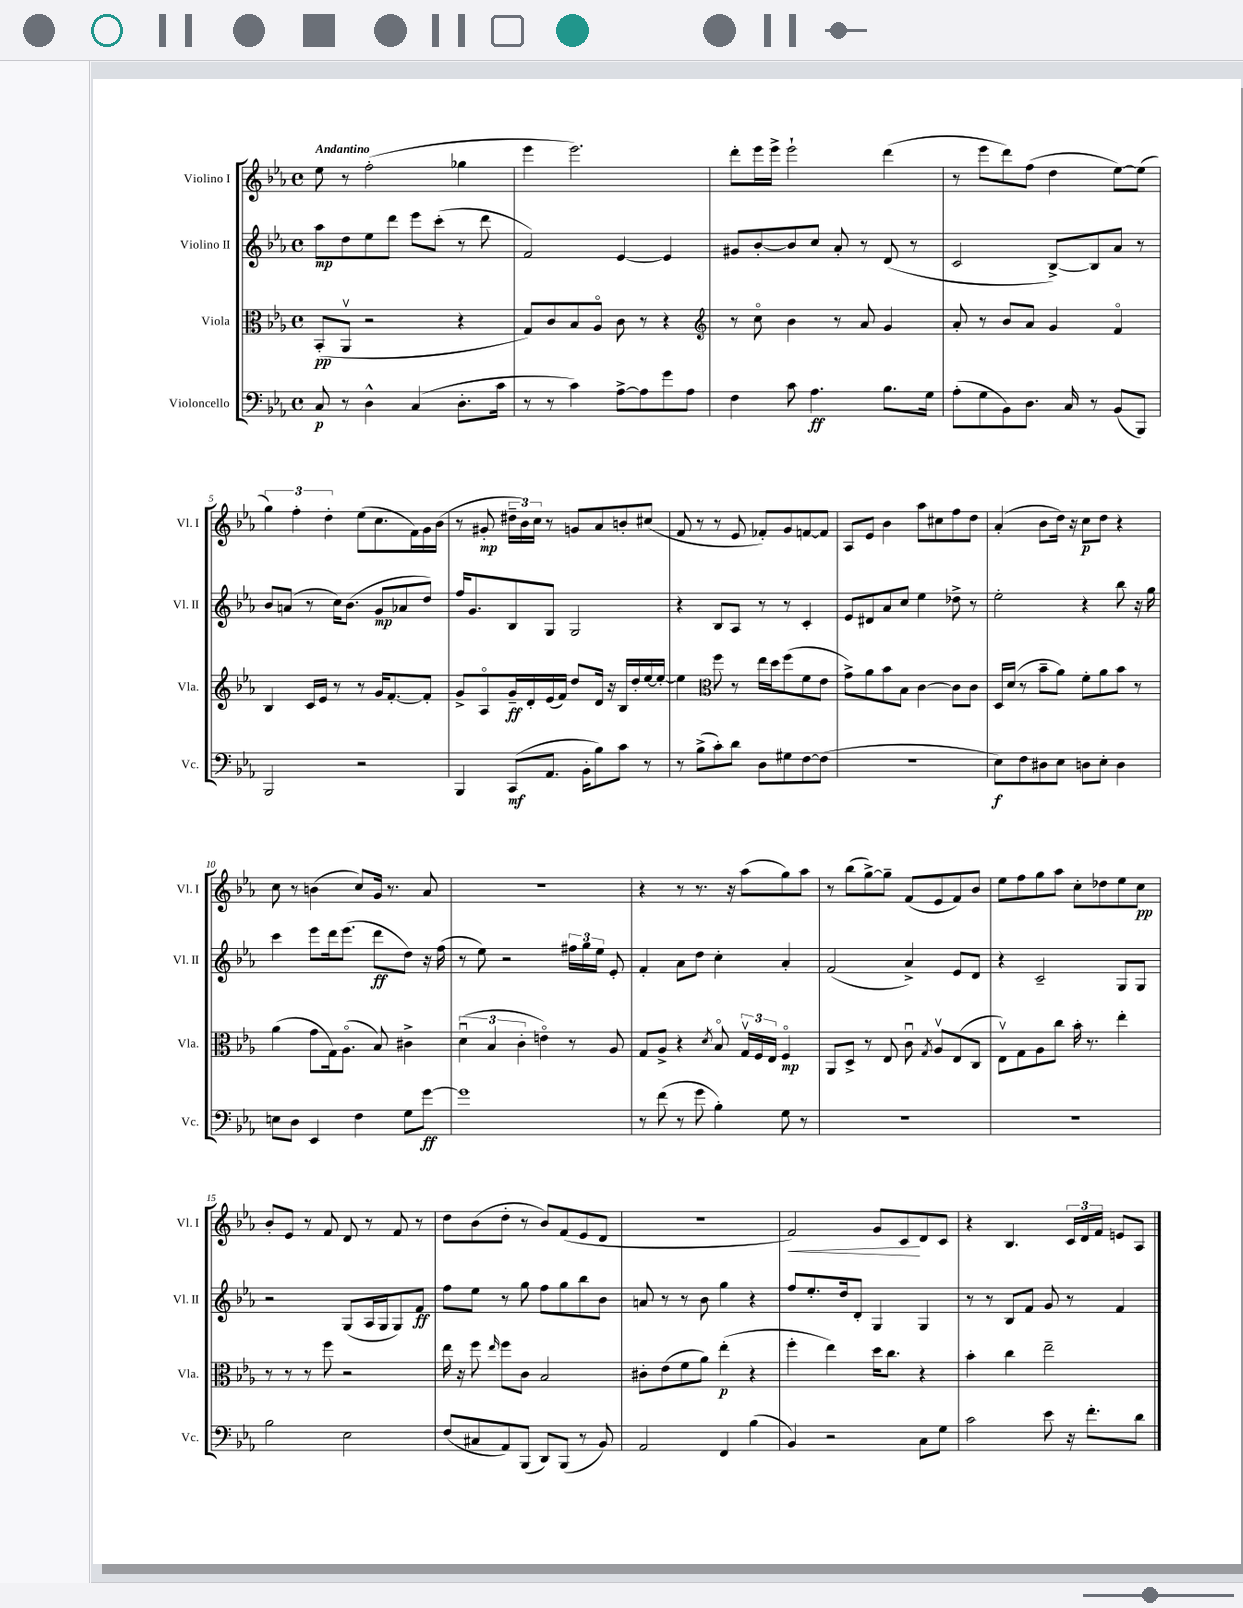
<<
\new StaffGroup <<
\new Staff = "s0" \with { instrumentName = "Violino I" shortInstrumentName = "Vl. I" } {
    \clef treble \key ees \major \defaultTimeSignature \time 4/4 \tempo "Andantino"
    \autoBeamOff ees''8 r8 f''2-.( ges''4 |
    ees'''4 ees'''2.) |
    d'''8[-. ees'''16 ees'''16]-> ees'''2-! d'''4( |
    r8 ees'''8[ d'''8) f''8]( d''4 ees''8[~) ees''8]( |
    \tuplet 3/2 { g''4) f''4-. d''4-. } ees''8[( c''8. f'16) g'16 bes'16]( |
    r8 gis'8-.\mp \tuplet 3/2 { dis''16[-- bes'16) c''16] } r8 g'8[ aes'8 b'8-. cis''8]( |
    f'8 r8 r8 ees'8 fes'8[-.) g'8 f'8~ f'8] |
    aes8[ ees'8] bes'4 aes''8[ cis''8 f''8 d''8] |
    aes'4-.( bes'8[ d''16]) r16 c''8[\p d''8] r4 |
    c''8 r8 b'4( c''8[) g'16] r8. aes'8 |
    r1 |
    r4 r8 r8. r16 aes''8[( g''8) aes''8] |
    r8 bes''8[( g''8~->) g''8]-- f'8[( ees'8 f'8) bes'8] |
    ees''8[ f''8 g''8 aes''8] c''8[-. des''8 ees''8 c''8]\pp |
    bes'8[-. ees'8] r8 f'8 d'8 r8 f'8 r8 |
    d''8[ bes'8( d''8]-. r8 bes'8[) f'8( ees'8 d'8] |
    R1 |
    f'2\<) g'8[ c'8\! d'8 c'8] |
    r4 bes4. \tuplet 3/2 { c'16[ d'16 f'16] } e'8[ aes8] \bar "|." |
}
\new Staff = "s1" \with { instrumentName = "Violino II" shortInstrumentName = "Vl. II" } {
    \clef treble \key ees \major \defaultTimeSignature \time 4/4
    \autoBeamOff aes''8[\mp d''8 ees''8 d'''8] ees'''8[ c'''8]-.( r8 d'''8 |
    f'2) ees'4~ ees'4 |
    gis'8[ bes'8~-. bes'8 c''8] aes'8-. r8 d'8( r8 |
    c'2 bes8[~->) bes8 aes'8] r8 |
    bes'8[ a'8]( r8 c''16[) bes'8.]( g'8[\mp aes'8 d''8]) |
    f''16[ g'8. bes8 g8] g2 |
    r4 bes8[ aes8] r8 r8 c'4-. |
    ees'8[ dis'8 aes'8 c''8] ees''4 des''8-> r8 |
    ees''2-. r4 bes''8 r16 g''16 |
    c'''4 ees'''8[ d'''16 ees'''8.]( d'''8[\ff d''8]) r16 f''16( |
    r8 ees''8) r2 \tuplet 3/2 { fis''16[ g''16 ees''16] } ees'8-. |
    f'4-. aes'8[ d''8] c''4-. aes'4-. |
    f'2( aes'4->) ees'8[ d'8] |
    r4 c'2-- g8[ g8] |
    r2 g8[( aes16 g16 g8) f'8]\ff |
    f''8[ ees''8] r8 g''8 f''8[ g''8 bes''8 bes'8] |
    a'8 r8 r8 bes'8 g''4 r4 |
    f''8[ ees''8.-. d''16 d'8]-. g4 g4 |
    r8 r8 bes8[ f'8] g'8 r8 f'4 \bar "|." |
}
\new Staff = "s2" \with { instrumentName = "Viola" shortInstrumentName = "Vla." } {
    \clef alto \key ees \major \defaultTimeSignature \time 4/4
    \autoBeamOff bes,8[-.\pp( aes,8]\upbow r2 r4 |
    g8[) c'8 bes8 aes8]\flageolet c'8 r8 r4 |
    \clef treble r8 c''8\flageolet bes'4 r8 aes'8 g'4 |
    aes'8-. r8 bes'8[ aes'8] g'4 f'4\flageolet |
    bes4 c'16[ ees'16] r8 r8 g'16[ f'8.~-. f'8]-. |
    g'8[-> aes8\flageolet g'16--\ff d'16-. ees'16( f'16]) d''8[ d'16] r16 bes16[ d''16-. ees''16~ ees''16]~-. |
    ees''4 \clef alto f''8 r8 ees''16[ d''16 f''8( f'8 ees'8] |
    g'8[->) aes'8 bes'8 bes8] c'4~ c'8[ c'8] |
    d16[ d'16]( r8 bes'8[-- aes'8]) f'8[-. aes'8 bes'8] r8 |
    aes'4( g'8[ g16) aes8.]\flageolet( bes8) cis'4-> |
    \tuplet 3/2 { d'4\downbow( bes4 c'4-. } e'4\flageolet) r8 aes8 |
    g8[ aes8]-> r4 \acciaccatura { d'8 } bes8\flageolet \tuplet 3/2 { g16[\upbow f16 ees16] } f4\flageolet\mp |
    aes,8[ d8]-> r8 ees8 c'8\downbow \acciaccatura { g8 } aes8[\upbow ees8( c8] |
    ees8[\upbow) g8 aes8 c''8] bes'16-. r8. ees''4-. |
    r8 r8 r8 f''8 r2 |
    ees''16 r16 f''8 \grace { ees''16 } f''8[ c'8] bes2 |
    cis'8[-. ees'8( f'8 aes'8]) ees''4-.\p( r4 |
    f''4-. ees''4) d''16[ c''8.] r4 |
    bes'4-. c''4 ees''2-- \bar "|." |
}
\new Staff = "s3" \with { instrumentName = "Violoncello" shortInstrumentName = "Vc." } {
    \clef bass \key ees \major \defaultTimeSignature \time 4/4
    \autoBeamOff c8\p r8 d4-^ c4( d8.[-. c'16] |
    r8 r8 c'4) aes8[~-> aes8 g'8 aes8] |
    f4 c'8 aes4.\ff bes8.[ g16] |
    aes8[-.( g8 bes,8) d8.] c16 r8 bes,8[( bes,,8]) |
    bes,,2 r2 |
    bes,,4 c,8[\mf( aes,8.] bes,16[-. bes8) c'8] r8 |
    r8 bes8[->( c'8-.) d'8] d8[ gis8 f8~ f8]( |
    r1 |
    ees8[\f) f8 dis8 ees8] d8[ ees8]-. d4 |
    e8[ d8] ees,4 f4 g8[ g'8]~\ff |
    g'1 |
    r8 f'8( r8 g'8 bes4-.) g8 r8 |
    R1 |
    R1 |
    bes2 ees2 |
    f8[( cis8 aes,8) bes,,8]( d,8[) bes,,8]( r8 bes,8) |
    aes,2 f,4 bes4( |
    bes,4) r2 c8[ g8] |
    c'2 ees'8 r16 f'8.[-. d'8] \bar "|." |
}
>>
>>
